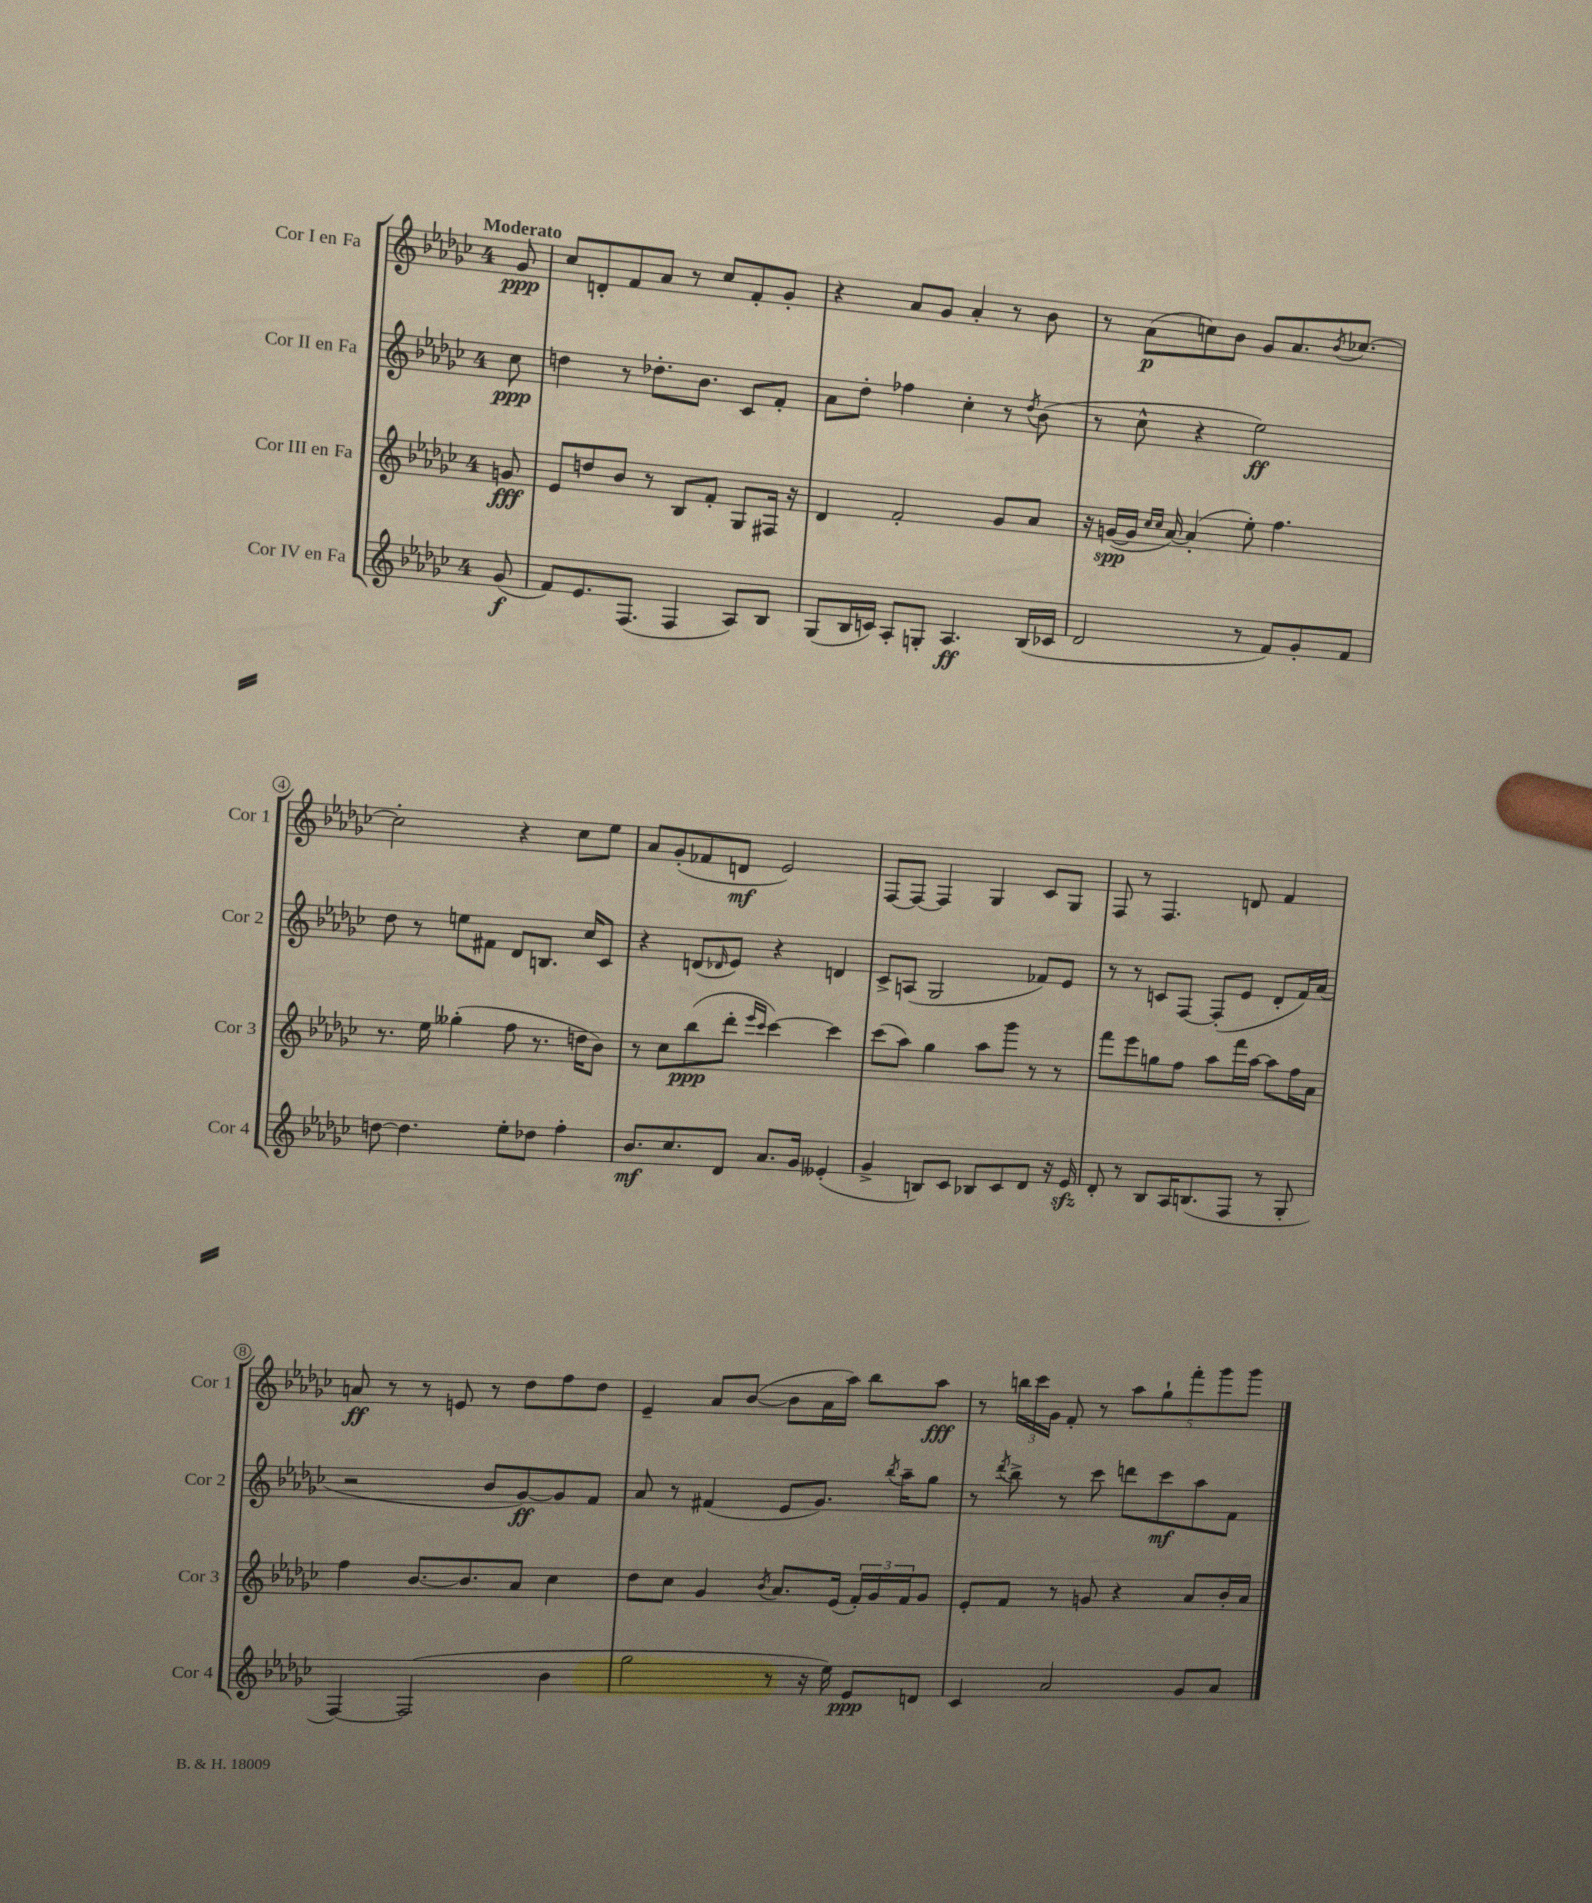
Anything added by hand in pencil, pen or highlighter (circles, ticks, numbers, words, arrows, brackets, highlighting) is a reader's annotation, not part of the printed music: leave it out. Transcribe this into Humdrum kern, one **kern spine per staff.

**kern	**dynam	**kern	**dynam	**kern	**dynam	**kern	**dynam
*part4	*part4	*part3	*part3	*part2	*part2	*part1	*part1
*staff4	*staff4	*staff3	*staff3	*staff2	*staff2	*staff1	*staff1
*I"Cor IV en Fa	*	*I"Cor III en Fa	*	*I"Cor II en Fa	*	*I"Cor I en Fa	*
*I'Cor 4	*	*I'Cor 3	*	*I'Cor 2	*	*I'Cor 1	*
*clefG2	*	*clefG2	*	*clefG2	*	*clefG2	*
*k[b-e-a-d-g-c-]	*	*k[b-e-a-d-g-c-]	*	*k[b-e-a-d-g-c-]	*	*k[b-e-a-d-g-c-]	*
*M4/4	*	*M4/4	*	*M4/4	*	*M4/4	*
=	=	=	=	=	=	=	=
!	!	!	!	!	!	!LO:TX:a:B:t=Moderato	!
(8g-/	f	8gn/	fff	8cc-\	ppp	8g-/	ppp
=1	=1	=1	=1	=1	=1	=1	=1
8f/L)	.	8e-/L	.	4ddn\	.	8cc-/L	.
8.e-/	.	8ddn/	.	.	.	8dn'/	.
.	.	8b-/J	.	8r	.	8f/	.
(8.F/J	.	.	.	.	.	.	.
.	.	8r	.	8.dd-X'\L	.	8a-/J	.
4F/	.	8B-/L	.	.	.	8r	.
.	.	.	.	8.b-\J	.	.	.
.	.	8f'/J	.	.	.	8cc-/L	.
8A-/L)	.	8G-/L	.	8c-/L	.	8f'/	.
8B-/J	.	16F#X/Jk	.	8f'/J	.	8g-'/J	.
.	.	16r	.	.	.	.	.
=2	=2	=2	=2	=2	=2	=2	=2
(8G-/L	.	4d-/	.	8a-\L	.	4r	.
16B-/L	.	.	.	8dd-'\J	.	.	.
16cn/JJ)	.	.	.	.	.	.	.
8A-'/L	.	2f'/	.	4ff-X\	.	8a-/L	.
8Gn'/J	.	.	.	.	.	8g-/J	.
4.A-/	ff	.	.	4cc-'\	.	4a-'/	.
.	.	8g-/L	.	8r	.	8r	.
.	.	.	.	8qdd-/	.	.	.
(16B-/LL	.	8a-/J	.	(8b-\	.	8b-\	.
16c-X/JJ	.	.	.	.	.	.	.
=3	=3	=3	=3	=3	=3	=3	=3
2d-/	.	16r	.	8r	.	8r	.
.	.	([16gn/LL	spp	.	.	.	.
.	.	16g/JJ]	.	8cc-^^\	.	(8a-\L	p
.	.	16qqcc-/LL	.	.	.	.	.
.	.	16qqcc-/JJ	.	.	.	.	.
.	.	[16a-/)	.	.	.	.	.
.	.	(4a-'/]	.	4r	.	8ccn\)	.
.	.	.	.	.	.	8b-\J	.
8r	.	8ee-'\)	.	2ee-\)	ff	8g-/L	.
8f/L)	.	4.ff\	.	.	.	8.a-/	.
8g-'/	.	.	.	.	.	.	.
.	.	.	.	.	.	8qb-/	.
.	.	.	.	.	.	[8.cc-X/J	.
8f/J	.	.	.	.	.	.	.
!!LO:LB:g=z
=4	=4	=4	=4	=4	=4	=4	=4
[8ddn\	.	8.r	.	8dd-\	.	2cc-'\]	.
4.dd\]	.	.	.	8r	.	.	.
.	.	16ee-\	.	.	.	.	.
.	.	(4gg--X'\	.	8een\L	.	.	.
.	.	.	.	8f#X\J	.	.	.
8ee-'\L	.	8ff\	.	8d-/L	.	4r	.
8dd-X\J	.	8.r	.	8.Bn/J	.	.	.
4ff'\	.	.	.	.	.	8cc-\L	.
.	.	16ddn\KL	.	16cc-/KL	.	.	.
.	.	8b-\J)	.	8c-/J	.	8ee-\J	.
=5	=5	=5	=5	=5	=5	=5	=5
8.b-/L	mf	8r	.	4r	.	8a-/L	.
.	.	8cc-\L	.	.	.	(8g-'/	.
8.cc-/	.	.	.	.	.	.	.
.	.	(8bb-\	ppp	(8dn/L	.	8f-X/	.
.	.	.	.	16qqd-X/	.	.	.
8d-/J	.	8ddd-'\J	.	8e-/J)	.	8dn/J	mf
.	.	16qqeee-/LL	.	.	.	.	.
.	.	16qqccc-/JJ	.	.	.	.	.
8.a-/L	.	[4ccc-\)	.	4r	.	2e-/)	.
16g-/Jk	.	.	.	.	.	.	.
(4e--X'/	.	4ccc-\]	.	4dn/	.	.	.
=6	=6	=6	=6	=6	=6	=6	=6
4g-^/	.	(8ccc-\L	.	8c-^/L	.	[8F/L	.
.	.	8aa-\J)	.	(8An/J	.	8F/J_	.
8Bn/L)	.	4gg-\	.	2G-/	.	4F/]	.
8c-/J	.	.	.	.	.	.	.
8B-X/L	.	8aa-\L	.	.	.	4G-/	.
8c-/	.	8ggg-\J	.	.	.	.	.
8d-/J	.	8r	.	8f-X/L)	.	8c-/L	.
16r	.	8r	.	8e-/J	.	8G-/J	.
16e-zz/	.	.	.	.	.	.	.
=7	=7	=7	=7	=7	=7	=7	=7
8d-'/	.	8fff\L	.	8r	.	8F/	.
8r	.	8eee-\	.	8r	.	8r	.
8B-/L	.	8ggn\	.	8cn/L	.	4.F/	.
16A-/K	.	8ff\J	.	[8F/J	.	.	.
(8.Bn/	.	.	.	.	.	.	.
.	.	8aa-\L	.	(8F'/L]	.	.	.
8F/J	.	16fff\L	.	8e-/J	.	8dn/	.
.	.	[16aa-\JJ	.	.	.	.	.
8r	.	8aa-\L]	.	8d-'/L	.	4f/	.
8G-'/	.	16ff\L	.	16f/L)	.	.	.
.	.	16a-\JJ	.	(16a-/JJ	.	.	.
!!LO:LB:g=z
=8	=8	=8	=8	=8	=8	=8	=8
[4F/)	.	4ff\	.	2r	.	8an/	ff
.	.	.	.	.	.	8r	.
(2F/]	.	[8.b-/L	.	.	.	8r	.
.	.	.	.	.	.	8en/	.
.	.	8.b-/]	.	.	.	.	.
.	.	.	.	8b-/L	.	8r	.
.	.	8a-/J	.	[8g-/)	ff	8dd-\L	.
4b-\	.	4cc-\	.	8g-/]	.	8ff\	.
.	.	.	.	8f/J	.	8dd-\J	.
=9	=9	=9	=9	=9	=9	=9	=9
2gg-\	.	8dd-\L	.	8a-/	.	4e-~/	.
.	.	8cc-\J	.	8r	.	.	.
.	.	4g-/	.	(4f#X/	.	8a-/L	.
.	.	.	.	.	.	([8b-/J	.
.	.	8qb-/	.	.	.	.	.
8r	.	8.a-/L	.	8e-/L	.	8b-\L]	.
16r	.	.	.	8.g-/J)	.	16a-\L	.
16ee-\)	.	(16e-/Jk	.	.	.	16aa-\JJ)	.
8e-/L	ppp	24f'/LL)	.	.	.	8bb-\L	.
.	.	24g-/	.	.	.	.	.
.	.	.	.	8qbb-/	.	.	.
.	.	.	.	16aa-~\KL	.	.	.
.	.	24f/J	.	.	.	.	.
8dn/J	.	8g-/J	.	8gg-\J	.	8aa-\J	fff
=10	=10	=10	=10	=10	=10	=10	=10
4c-/	.	8e-'/L	.	8r	.	8r	.
.	.	.	.	8qddd-/	.	.	.
.	.	8f/J	.	8bb-^\	.	24bbn\LL	.
.	.	.	.	.	.	24ccc-\	.
.	.	.	.	.	.	24g-\JJ	.
2a-/	.	8r	.	8r	.	8f'/	.
.	.	8gn/	.	8ccc-\	.	8r	.
.	.	4r	.	8dddn\L	.	10aa-\L	.
.	.	.	.	.	.	10gg-`\	.
.	.	.	.	8ccc-\	mf	.	.
.	.	.	.	.	.	10fff'\	.
8g-/L	.	8a-/L	.	8aa-\	.	.	.
.	.	.	.	.	.	10ggg-\	.
8a-/J	.	16b-'/L	.	8f\J	.	.	.
.	.	.	.	.	.	10ggg-\J	.
.	.	16a-/JJ	.	.	.	.	.
==	==	==	==	==	==	==	==
*-	*-	*-	*-	*-	*-	*-	*-
